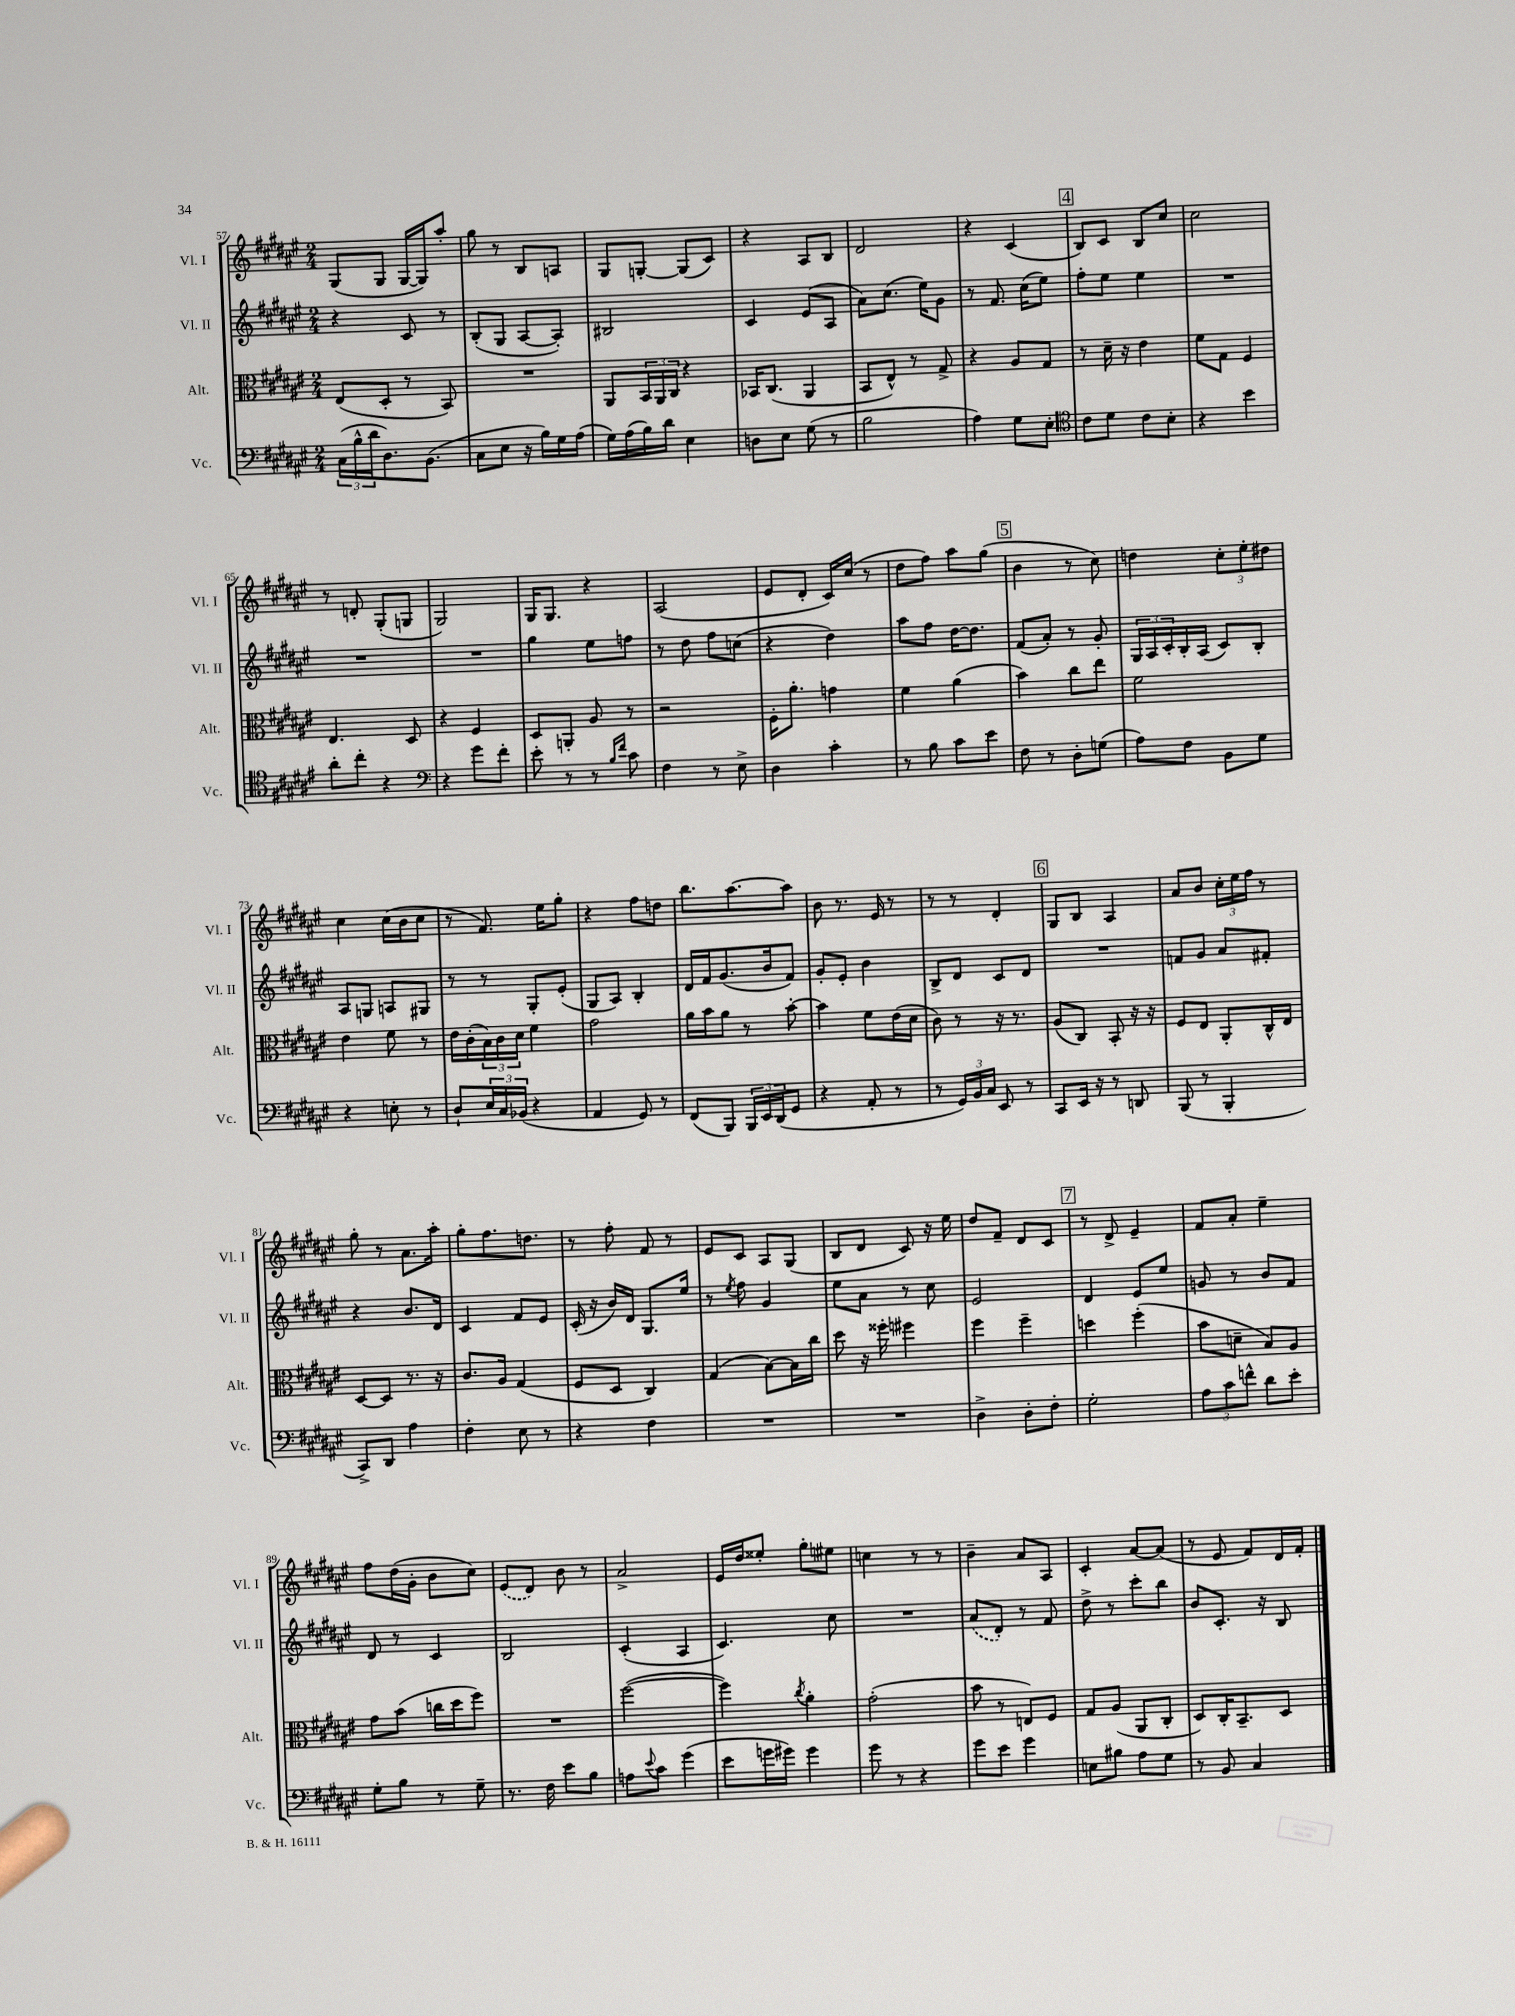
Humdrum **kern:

**kern	**kern	**kern	**kern
*staff4	*staff3	*staff2	*staff1
*clefF4	*clefC3	*clefG2	*clefG2
*k[f#c#g#d#a#e#]	*k[f#c#g#d#a#e#]	*k[f#c#g#d#a#e#]	*k[f#c#g#d#a#e#]
*M2/4	*M2/4	*M2/4	*M2/4
(24C#	(8E#	4r	(8G#
24B^^	.	.	.
24d#	.	.	.
8.D#)	8D#'	.	8G#
.	8r	8c#	[16G#
(8.BB	.	.	16G#])
.	8BB)	8r	8aa#'
=	=	=	=
8C#	2r	(8B'	8gg#
8E#	.	8G#	8r
16r	.	[8A#	8B
16B)	.	.	.
16G#	.	8A#'])	8A
(16A#	.	.	.
=	=	=	=
16G#)	8AA#	2B#	8G#
(16A#	.	.	.
16B)	24BB	.	[8G'
.	24AA#	.	.
16d#	.	.	.
.	24C#	.	.
4E#	4r	.	(8G]
.	.	.	8c#)
=	=	=	=
8D	16BB-	4c#	4r
.	(8.C#	.	.
8E#	.	.	.
(8G#	4AA#	(8e#	8A#
8r	.	8A#	8B
=	=	=	=
2B	8BB	8a#)	2d#
.	8E#^^)	(8.cc#	.
.	8r	.	.
.	.	16ee#)	.
.	8G#^	8g#	.
=	=	=	=
4A#)	4r	8r	4r
.	.	8.f#	.
8G#	8A#	.	(4c#
.	.	(16cc#	.
8E#'	8G#	8ee#)	.
=	=	=	=
*clefC4	*	*	*
8c#	8r	8ff#'	8B)
8d#	16d#~	8ee#	8c#
.	16r	.	.
8c#	4e#	4ee#	8B
8B'	.	.	8cc#
=	=	=	=
4r	8f#	2r	2cc#
.	8G#	.	.
4b	4F#	.	.
=	=	=	=
8a#'	4.E#	2r	8r
8cc#'	.	.	8d'
4r	.	.	(8G#'
.	8D#	.	8G
=	=	=	=
*clefF4	*	*	*
4r	4r	2r	2G#)
8g#	4F#	.	.
8f#'	.	.	.
=	=	=	=
8e#'	8D#	4gg#	16G#
.	.	.	8.G#
8r	8AA'	.	.
8r	8A#	8ee#	4r
16qqB	.	.	.
16qqf#	.	.	.
8c#	8r	8ff	.
=	=	=	=
4F#	2r	8r	(2A#
.	.	8dd#	.
8r	.	8ff#	.
8E#^	.	(8cc	.
=	=	=	=
4D#	16F#'	4r	8e#
.	8.a#'	.	.
.	.	.	8d#'
4c#'	4g	4dd#)	16c#)
.	.	.	(16cc#
.	.	.	8r
=	=	=	=
8r	4f#	8aa#	8dd#
8B	.	8ff#	8ff#)
8c#	(4a#	[16dd#	8aa#
.	.	8.dd#]	.
8e#	.	.	(8gg#
=	=	=	=
8F#	4b)	(8f#	4b
8r	.	8a#')	.
8D#'	8cc#	8r	8r
(8G	8ee#	8g#'	8cc#)
=	=	=	=
8A#)	2f#	24G#	4dd
.	.	24A#	.
.	.	24c#'	.
8F#	.	16B'	.
.	.	(16A#	.
8BB	.	8c#)	12cc#'
.	.	.	12ee#'
8G#	.	8B'	.
.	.	.	12dd#
=	=	=	=
4r	4e#	8A#	4cc#
.	.	8G	.
8E'	8f#	8A	(16cc#
.	.	.	16b
8r	8r	8G#	8cc#
=	=	=	=
8D#`	16e#	8r	8r
.	(16c#'	.	.
24E#	24B)	8r	8.f#)
24C#	24c#	.	.
(24BB-	24d#	.	.
4r	4f#	8G#'	.
.	.	.	16ee#
.	.	(8e#'	8gg#'
=	=	=	=
4AA#	2g#	8G#	4r
.	.	8A#)	.
8GG#)	.	4B'	8ff#
8r	.	.	8dd
=	=	=	=
(8FF#	16a#	16d#	8.bb
.	16b	16f#	.
8BBB)	8a#	(8.g#	.
.	.	.	[8.aa#
24BBB	8r	.	.
24EE#	.	.	.
.	.	16b	.
(24DD#	.	.	.
8GG#	[8b'	8f#)	8aa#]
=	=	=	=
4r	4b]	8g#'	8b
.	.	8e#'	8.r
8AA#'	8f#	4b	.
.	.	.	16e#
8r	(16e#	.	8r
.	16d#	.	.
=	=	=	=
8r	8c#)	8B^	8r
24GG#)	8r	8d#	8r
24BB	.	.	.
24C#	.	.	.
8EE#	16r	8c#	4d#'
.	8.r	.	.
8r	.	8d#	.
=	=	=	=
8CC#	(8A#	2r	8G#
16EE#	8C#)	.	8B
16r	.	.	.
8r	8BB'	.	4A#
8DD	16r	.	.
.	16r	.	.
=	=	=	=
(8BBB	8F#	8f	8a#
8r	8E#	8g#	8b
4BBB'	8AA#'	8a#	24cc#'
.	.	.	24ee#
.	.	.	24ff#
.	16C#^^	8f#'	8r
.	16E#	.	.
=	=	=	=
8CC#^)	[8D#	4r	8gg#'
8DD#	8D#]	.	8r
4A#	8.r	8.b	8.a#
.	16r	16d#	16aa#'
=	=	=	=
4F#'	8.c#	4c#	8gg#'
.	.	.	8.ff#
.	16A#	.	.
8E#	(4G#	8f#	.
.	.	.	8.dd
8r	.	8e#	.
=	=	=	=
4r	8F#	(16c#'	8r
.	.	16r	.
.	8D#	16b)	8ff#'
.	.	16d#	.
4F#	4C#)	8.G#	8f#
.	.	.	8r
.	.	16ee#	.
=	=	=	=
2r	(4G#	8r	8e#
.	.	8qee#	.
.	.	8ff#	8c#
.	[8B)	4g#	8A#
.	16B]	.	(8G#
.	16cc#	.	.
=	=	=	=
2r	8dd#	8ee#	8B
.	16r	8a#	8d#
.	16ff##'	.	.
.	4ff#	8r	8c#)
.	.	8cc#	16r
.	.	.	16ee#
=	=	=	=
4D#^	4ff#	2e#	8dd#
.	.	.	8f#~
8D#'	4ff#~	.	8d#
8F#'	.	.	8c#
=	=	=	=
2G#'	4dd	4d#	8r
.	.	.	8d#^
.	(4ff#'	8e#	4e#~
.	.	8ee#	.
=	=	=	=
12A#	8b	8g	8f#
12c#	.	.	.
.	8d~	8r	8a#'
12f^^	.	.	.
8d#	8B)	8b	4ee#~
8e#'	8A#	8f#	.
=	=	=	=
8G#'	8g#	8d#	8ff#
8B	(8b	8r	(16dd#
.	.	.	16g#'
8r	16cc	4c#	8b
.	16dd#	.	.
8G#~	8ff#)	.	8cc#)
=	=	=	=
8.r	2r	2B	(8e#
.	.	.	8d#)
16F#	.	.	.
8e#	.	.	8b
8B	.	.	8r
=	=	=	=
8A	([2ff#	(4c#'	2a#^
8qqe#	.	.	.
8c#	.	.	.
(4g#	.	4A#	.
=	=	=	=
8e#	4ff#])	4.c#)	16e#
.	.	.	16dd#
16g	.	.	8ee##'
16g#)	.	.	.
.	8qcc#	.	.
4g#	4a#'	.	8gg#'
.	.	8cc#	8ee#
=	=	=	=
8g#	(2g#'	2r	4cc
8r	.	.	.
4r	.	.	8r
.	.	.	8r
=	=	=	=
8g#	8b	(8a#	4b~
8e#	8r	8d#')	.
4g#	8E)	8r	8a#
.	8F#	8f#	8A#
=	=	=	=
8E	8G#	8dd#^	4c#'
8B#	(8A#	8r	.
8A#	8AA#	8ccc#'	[8a#
8G#	8C#'	8bb	(8a#]
=	=	=	=
8r	8D#)	8b	8r
8BB	16C#'	8.c#'	8e#
.	8.BB~	.	.
4C#	.	.	8f#)
.	.	16r	.
.	8D#	8B	16d#
.	.	.	16f#'
==	==	==	==
*-	*-	*-	*-
